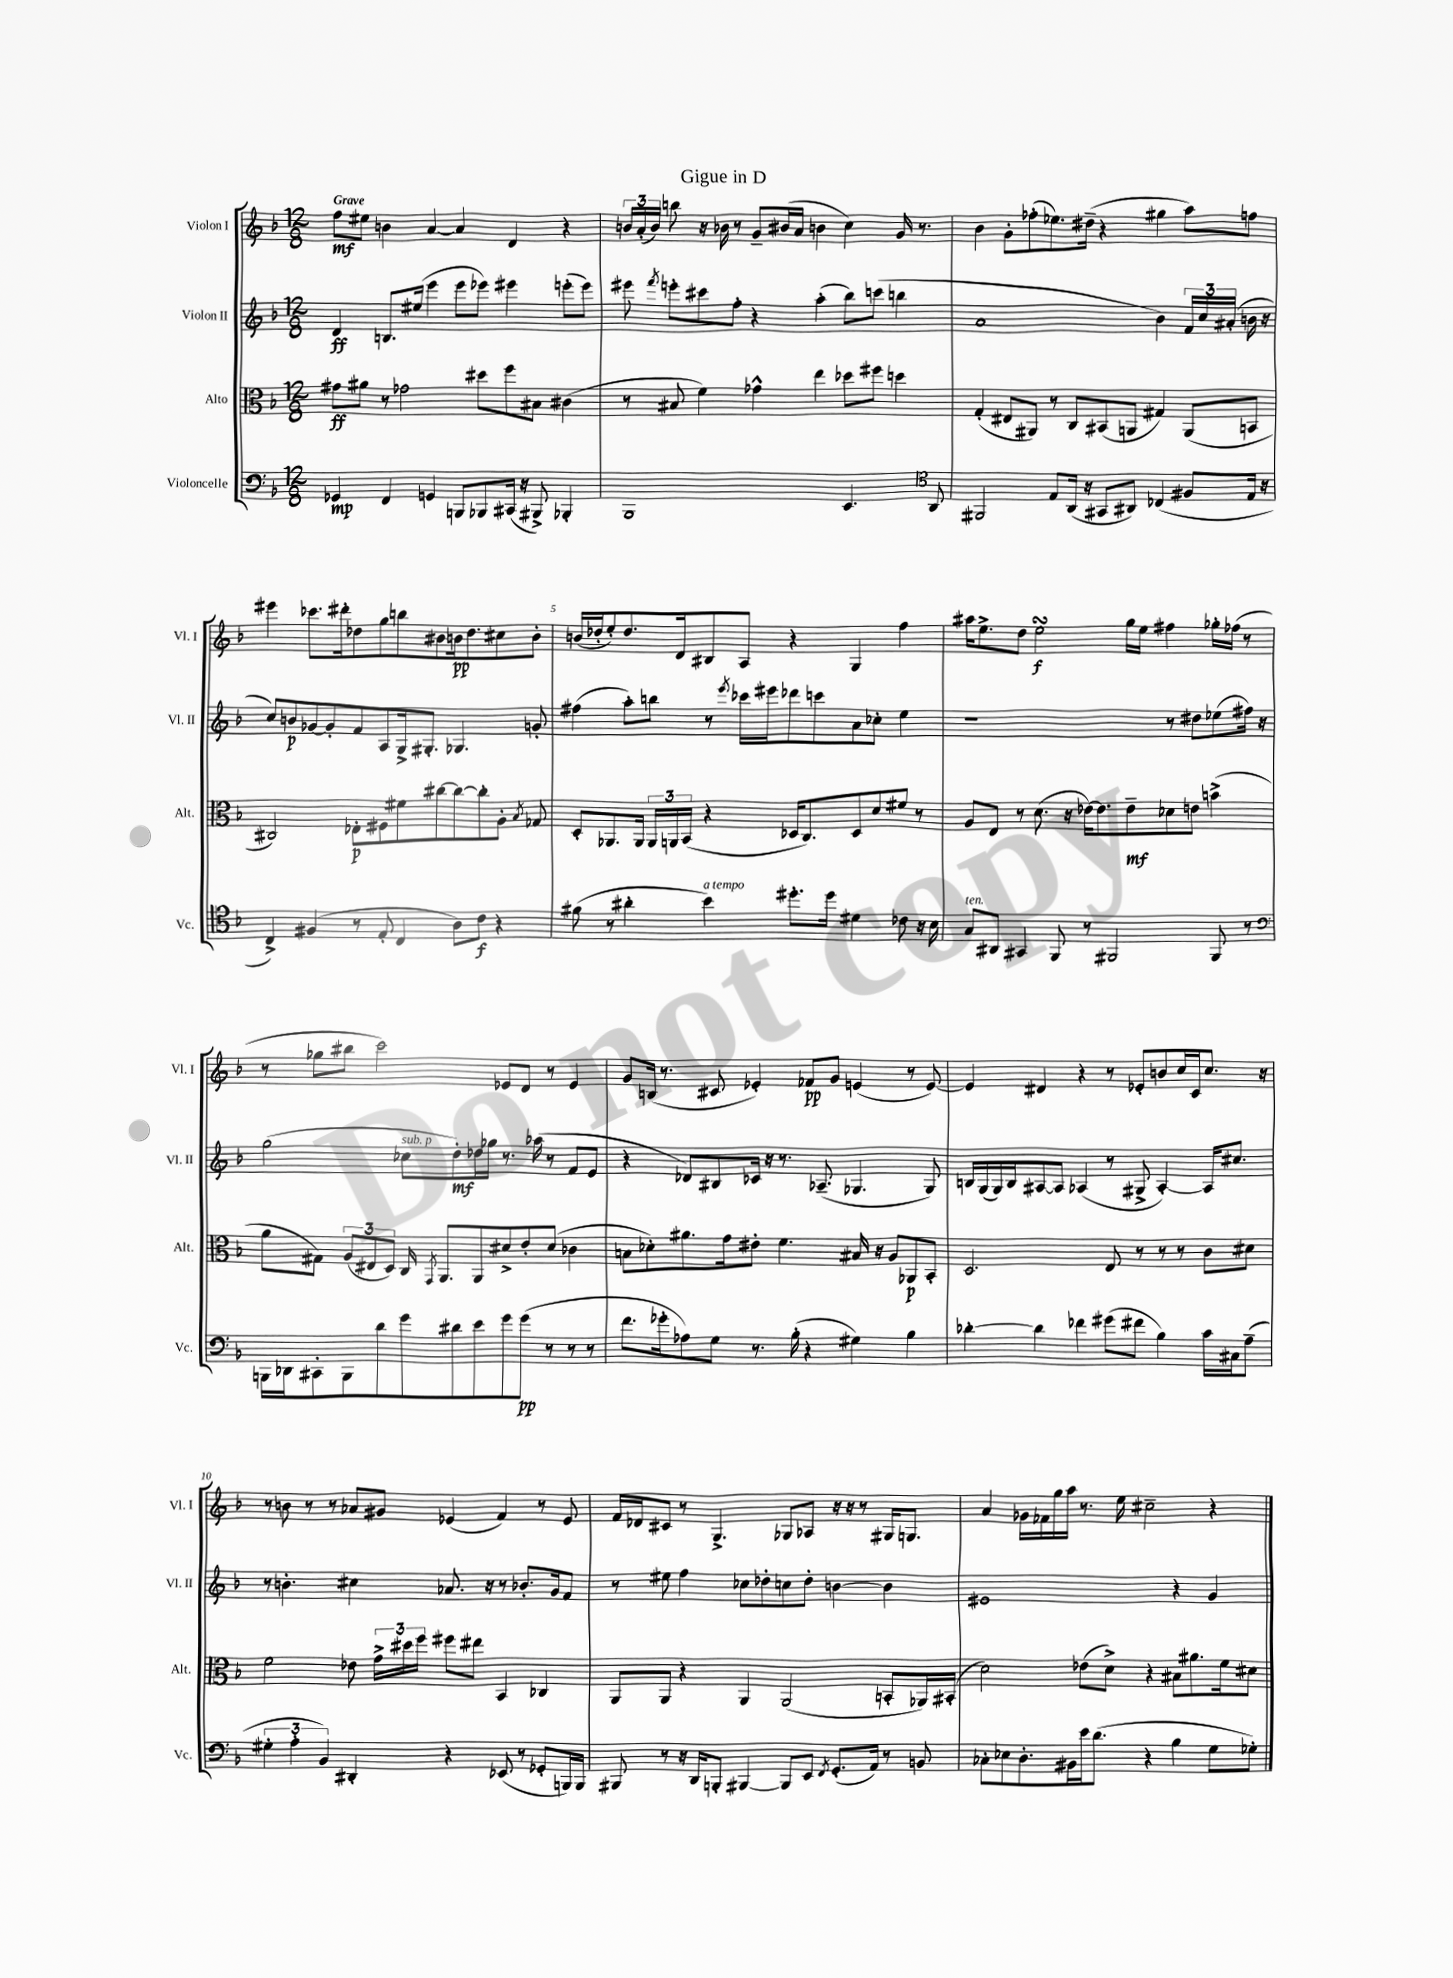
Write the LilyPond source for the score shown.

\header { title = "Gigue in D" }
<<
\new StaffGroup <<
\new Staff = "s0" \with { instrumentName = "Violon I" shortInstrumentName = "Vl. I" } {
    \clef treble \key f \major \numericTimeSignature \time 12/8 \tempo "Grave"
    \autoBeamOff f''8[\mf eis''8] b'4 a'4~ a'4 d'4 r4 |
    \tuplet 3/2 { b'16[ a'16-.( b'16]) } b''8 r16 bes'16 r8 g'8[-- bis'16( a'16] b'4 c''4) g'16 r8. |
    bes'4 g'8[-. fes''8-.( ees''8.) dis''16]--( r4 gis''4 a''8[) f''8] |
    eis'''4 ces'''8.[ dis'''16-. des''8 g''8 b''8 bis'8 b'16\pp des''8. cis''8 b'8]-. |
    b'16[( des''16-. e''8-.) des''8. d'16 bis8 a8] r4 g4 f''4 |
    ais''16[ e''8.-> d''8] e''2\turn\f g''16[ e''16] fis''4 ges''16[-. fes''16]( r8 |
    r8 ges''8[ bis''8] c'''2) ees'8[ d'8] r8 ees'4 |
    g'8[ b16]( r8. cis'8 ees'4-.) fes'8[\pp g'8] e'4( r8 e'8~) |
    e'4 dis'4 r4 r8 ees'8[-. b'8 c''16 c'16 c''8.] r16 |
    r8 b'8 r8 r8 aes'8[ gis'8] ees'4( f'4) r8 ees'8 |
    f'16[ des'16 cis'8] r8 g4.-> ges8[ aes8] r16 r16 r8 gis16[ g8.] |
    a'4 ges'16[ fes'16 g''16 a''16] r8. e''16 cis''2-- r4 \bar "|." |
}
\new Staff = "s1" \with { instrumentName = "Violon II" shortInstrumentName = "Vl. II" } {
    \clef treble \key f \major \numericTimeSignature \time 12/8
    \autoBeamOff d'4\ff b8.[ eis''16]( e'''4 e'''8[ ees'''8]) eis'''4 e'''8[-.( e'''8]) |
    eis'''8 \acciaccatura { f'''8 } e'''8[-. cis'''8 f''8]-. r4 a''4-.( bes''8[) c'''8]( b''4 |
    a'1 bes'4) \tuplet 3/2 { f'16[ c''16 ais'16]-.( } b'16 r16 |
    c''8[) b'8\p ges'8~ ges'8-. f'8 a8 g16-> gis8.]-. ges4. g'8-. |
    fis''4( a''8[-.) b''8] r8 \acciaccatura { e'''8 } ces'''16[ eis'''16 des'''8 c'''8 a'8 ces''8]-. e''4 |
    r1 r8 dis''8[ ees''8( fis''16]) r16 |
    g''2( ces''8[^\markup { \italic "sub. p" } d''8-.\mf) des''16 ges''16] r8. aes''16( r8 f'8[ e'8] |
    r4 des'8[) bis8 ces'16] r16 r8. aes8.--( ges4. ges8) |
    b16[ g16( g16) b16 ais8~ ais8] aes4( r8 gis8-> aes4~-.) aes16[ cis''8.] |
    r8 b'4.-. cis''4 aes'8. r16 r8 bes'8.[-. g'16 f'8] |
    r8 eis''8 f''4 ces''8[ des''8-. c''8 des''8]-. b'4~ b'4 |
    eis'1 r4 g'4 \bar "|." |
}
\new Staff = "s2" \with { instrumentName = "Alto" shortInstrumentName = "Alt." } {
    \clef alto \key f \major \numericTimeSignature \time 12/8
    \autoBeamOff gis'8[\ff ais'8] r8 ges'2 dis''8[ f''8 bis8] cis'4( |
    r8 bis8 f'4) ges'4-^ e''4 des''8[ fis''8] d''4 |
    g4-.( eis8[ ais,8]) r8 c8[ bis,8( a,8] gis4) a,8[( b,8] |
    cis2) ees8[-.\p fis8 fis'8 cis''8~ cis''8~ cis''8-. a8]-. \acciaccatura { bes8 } ges8 |
    d8[-. aes,8. aes,16] \tuplet 3/2 { aes,16[ a,16 bes,16]( } r4 des16[ c8.) des8 d'8 fis'8] r8 |
    a8[ e8] r8 d'8.( r16 ees'16[~) ees'8. ees'8--\mf des'8 e'8] b'4->( |
    a'8[ gis8]) \tuplet 3/2 { a8[( eis8 d8]) } c16 \acciaccatura { g,8 } a,8.[ a,8 dis'8-> e'8-. dis'8]( ces'4 |
    b8[ des'8-.) ais'8. g'16 eis'8]-. f'4. bis16 r16 a8[ aes,8\p bes,8]-. |
    d2. e8 r8 r8 r8 c'8[ dis'8] |
    f'2 ees'8 \tuplet 3/2 { g'16[-> dis''16 f''16] } fis''8[ eis''8] bes,4 ces4 |
    a,8[ a,8] r4 a,4 a,2( b,8[-. aes,16) bis,16]-.( |
    d'2) ees'8[( d'8]->) r4 bis8[ ais'8. f'16 dis'8] \bar "|." |
}
\new Staff = "s3" \with { instrumentName = "Violoncelle" shortInstrumentName = "Vc." } {
    \clef bass \key f \major \numericTimeSignature \time 12/8
    \autoBeamOff ges,4\mp f,4 g,4 b,,8[ bes,,8 cis,16]( r16 bis,,8->) bes,,4-. |
    bes,,1 e,4. \clef tenor a,8 |
    fis,2 e8[ a,16]( r16 gis,8[ ais,8]) ces4( fis8[ e16] r16 |
    c4->) fis4( r8 e8-. c4 a8[) c'8]\f r4 |
    fis'8( r8 ais'4-. bes'4^\markup { \italic "a tempo" }) dis''8.[-. dis''16] dis'4 ces'8 r16 bes16 |
    g8[^\markup { \italic "ten." } ais,8] gis,4 f,8 r8 fis,2 fis,8 r8 |
    \clef bass b,,16[ des,16 cis,8-. b,,8 d'8 g'8 dis'8 e'8 g'8 g'8]\pp( r8 r8 r8 |
    f'8.[ ges'16-. aes8) g8] r8. bes16-.( r4 gis4) bes4 |
    des'4~-. des'4 fes'4 gis'8[( fis'8] bes4) c'16[ cis16 a8]--( |
    \tuplet 3/2 { gis4-. a4-. bes,4) } dis,4-. r4 ees,8( r8 ges,8[-. b,,16) b,,16] |
    bis,,8 r8 r16 d,16[ b,,8]-. bis,,4~ bis,,8[ e,8] \acciaccatura { f,8 } g,8.[-.( a,16]) r8 b,8 |
    ces8[-. ees8 d8.-. bis,16 e'16 d'8.]( r4 bes4 g8[ ges8]-.) \bar "|." |
}
>>
>>
\layout { \context { \Score \override BarNumber.break-visibility = ##(#f #t #t) barNumberVisibility = #(every-nth-bar-number-visible 5) } }
